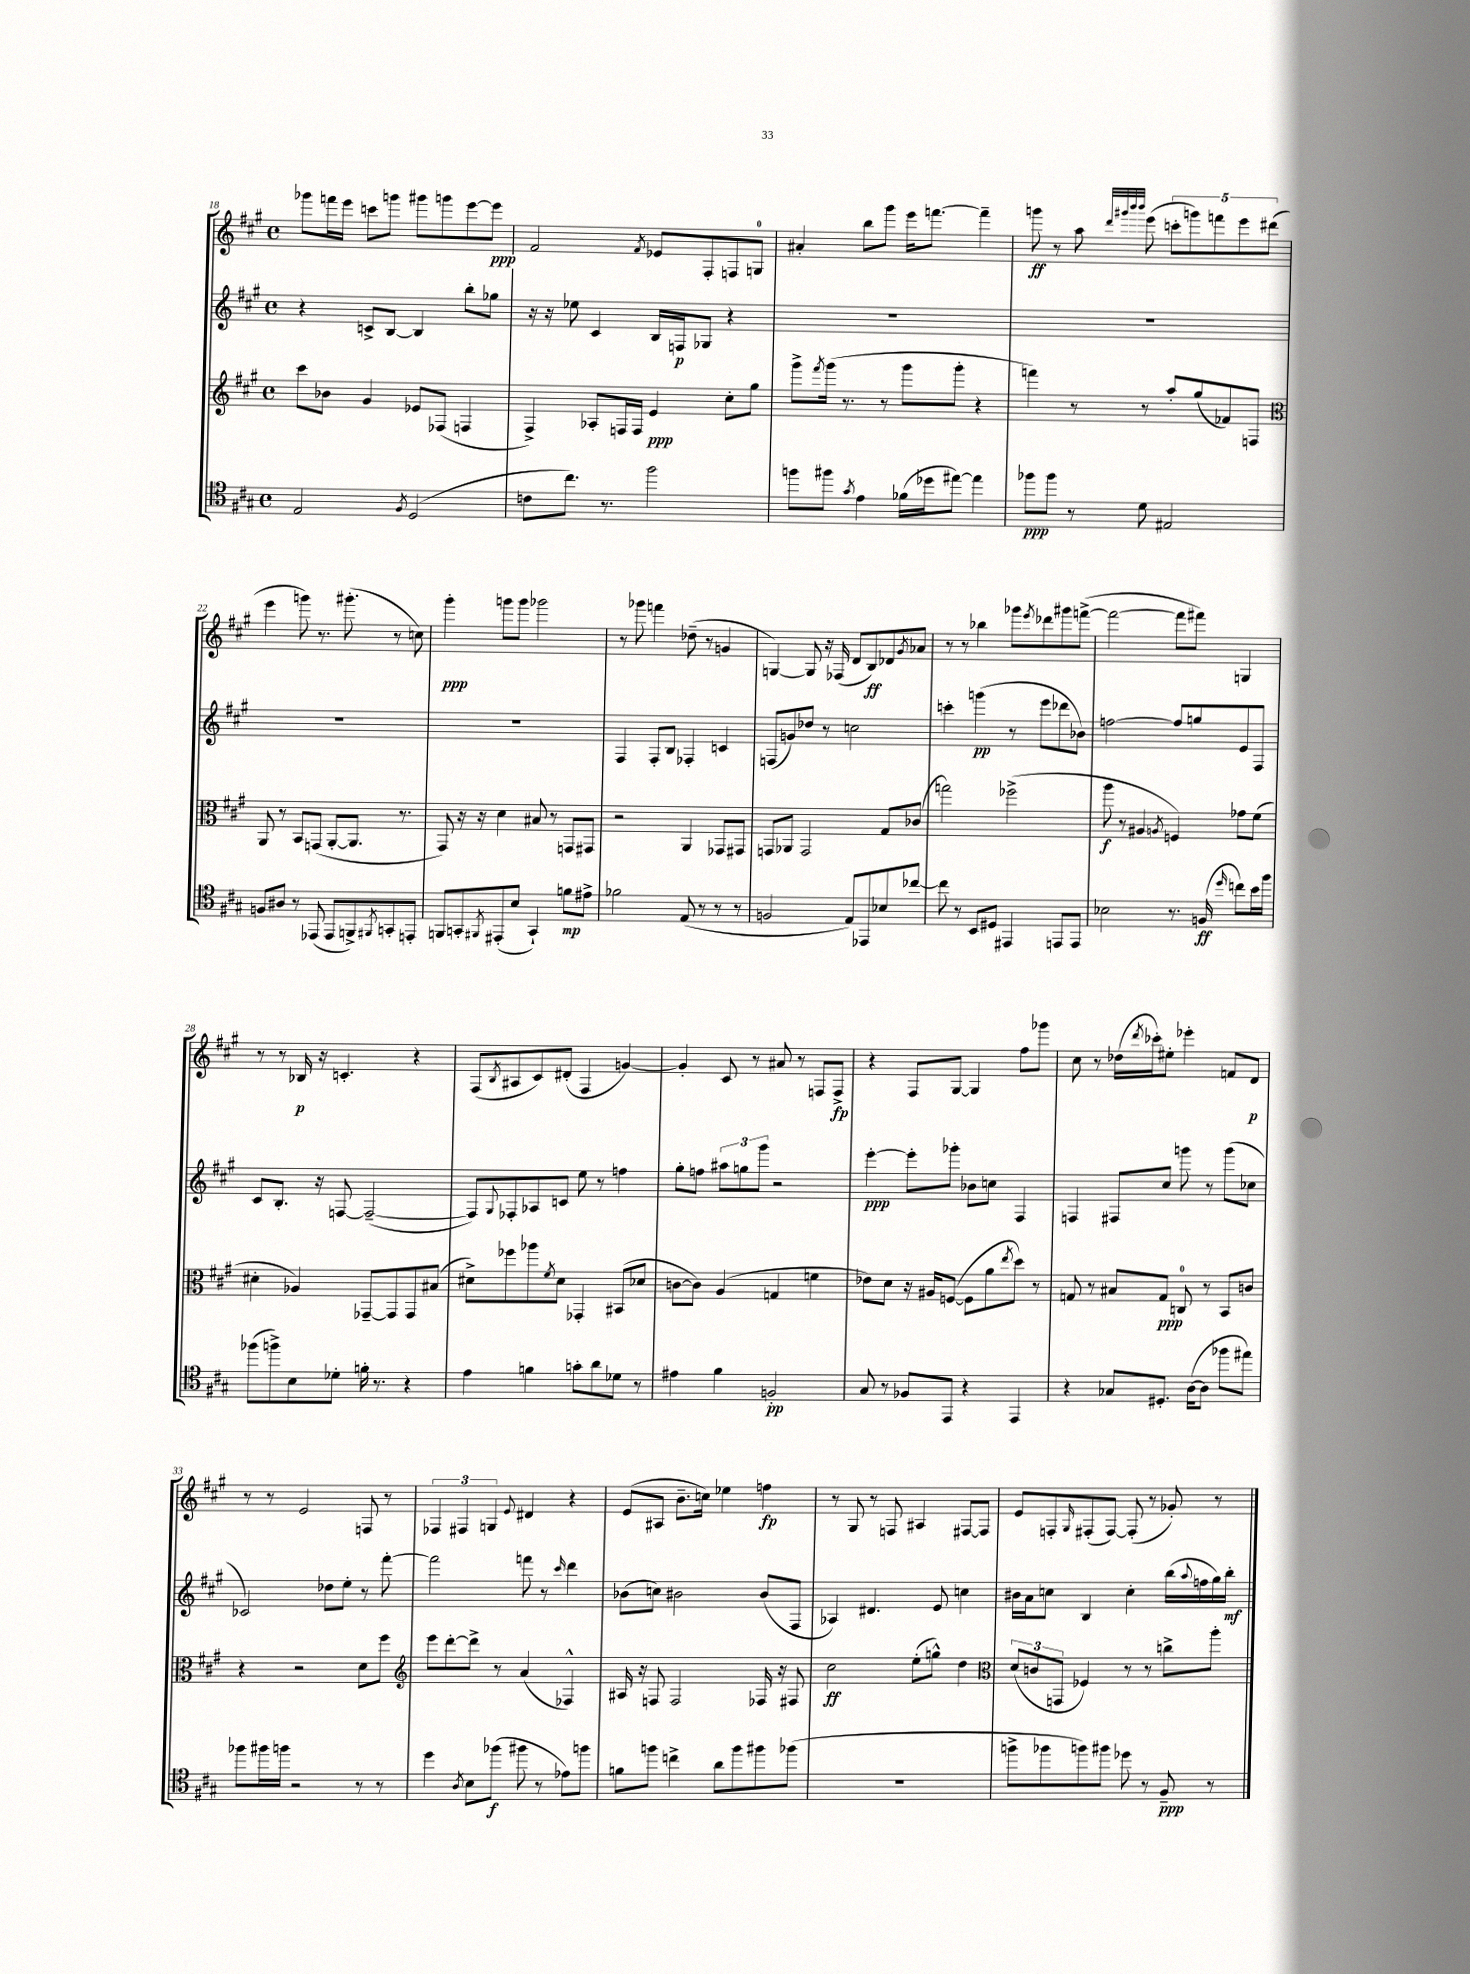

**kern	**kern	**kern	**kern
*staff4	*staff3	*staff2	*staff1
*clefC4	*clefG2	*clefG2	*clefG2
*k[f#c#g#]	*k[f#c#g#]	*k[f#c#g#]	*k[f#c#g#]
*M4/4	*M4/4	*M4/4	*M4/4
*met(c)	*met(c)	*met(c)	*met(c)
2E	8ccc#	4r	8ggg-
.	8b-	.	16fff
.	.	.	16eee
.	4g#	8c^	8ccc
.	.	[8B	8ggg
8qF#	.	.	.
(2D	8e-	4B]	8ggg#
.	(8F-	.	8ggg
.	4F	8bb'	[8eee
.	.	8gg-	8eee]
=	=	=	=
8c	4F#^)	16r	2f#
.	.	16r	.
8.cc#)	.	8ee-	.
.	8A-'	4c#	.
8.r	.	.	.
.	16F	.	.
.	16F	.	.
.	.	.	8qf#
2ff#	4e	16B	8e-
.	.	16F	.
.	.	8G-	8F#'
.	8cc#'	4r	8F
.	8gg#	.	8G
=	=	=	=
8ff	8ggg#^	1r	4a#'
.	8qfff#	.	.
8ff#	(16ggg#	.	.
.	8.r	.	.
8qg#	.	.	.
4e	.	.	8bb
.	8r	.	8ggg#
(16f-	8ggg#	.	16eee
16dd-	.	.	[8.fff
[8ee#)	8ggg#'	.	.
4ee#]	4r	.	4fff~]
=	=	=	=
8ff-	4fff)	1r	8ggg
8ff-	.	.	8r
8r	8r	.	8aa
.	.	.	32qqddd
.	.	.	32qqggg#
.	.	.	32qqbbb
.	.	.	32qqbbb
8d	8r	.	(8eee
2E#	8aa'	.	10ccc'
.	.	.	10ggg)
.	(8gg#	.	.
.	.	.	10fff
.	8f-)	.	.
.	.	.	10eee
.	8F	.	.
.	.	.	(10ddd#
=	=	=	=
*	*clefC3	*	*
8F	8AA	1r	4eee
8A#	8r	.	.
8r	8BB	.	8ggg)
(8EE-	(8GG	.	8.r
8EE-	[8AA'	.	.
.	.	.	(8.ggg#'
8FF^)	8.AA]	.	.
8qFF#	.	.	.
8GG'	.	.	8r
.	8.r	.	.
8EE'	.	.	8cc)
=	=	=	=
8FF	8GG#)	1r	4ggg#'
8GG'	16r	.	.
.	16r	.	.
8qFF#	.	.	.
(8EE#'	4d	.	8ggg
8B	.	.	8ggg
4GG`)	8B#	.	2ggg-
.	8r	.	.
8f	8GG	.	.
8e#^	8GG#	.	.
=	=	=	=
2f-	2r	4F#	8r
.	.	.	8ggg-
.	.	8F#'	4fff
.	.	8B	.
(8E	4AA	4F-'	(8dd-~
8r	.	.	8r
8r	8GG-	4c	4g
8r	8GG#	.	.
=	=	=	=
2F	8GG	(8F	[4G)
.	8AA-	8g)	.
.	2GG	8dd-	8G]
.	.	8r	16r
.	.	.	(16F-
8E)	.	2cc	8d
8EE-	.	.	8B)
8B-	8G#	.	8d-
.	.	.	8qg#
[8cc-	(8c-	.	8a-
=	=	=	=
8cc-]	2gg)	4ccc'	8r
8r	.	.	8r
8BB	.	(4ggg	4bb-
8D#	.	.	.
4EE#	(2ff-^	8r	8ggg-
.	.	.	8qeee
.	.	8eee	8ddd-
8EE	.	8ddd-	8ggg#
8EE	.	8b-)	([8fff^
=	=	=	=
2B-	8aa	[2ff	2fff_
.	8r	.	.
.	4A#	.	.
.	8qA	.	.
8.r	4F)	8ff]	8fff]
.	.	8gg	8fff#)
(16F	.	.	.
16qqdd	.	.	.
8cc)	8g-	8e	4G
16b	(8f#	8F#	.
16ff#	.	.	.
=	=	=	=
(8ff-	4d#'	8c#	8r
8ff^)	.	8.B'	8r
8B	4A-)	.	16B-
.	.	16r	16r
8d-'	.	[8F	4.c'
16f'	[8GG-~	(2F~_	.
8.r	.	.	.
.	8GG-]	.	.
4r	8GG-	.	4r
.	(8B#	.	.
=	=	=	=
4e	8d#^)	8F])	(8F#
.	.	8qqG#	8qB
.	8ff-	8F-'	8A#
4f	8aa-	8A-	8c#)
.	8qf#	.	.
.	8d#	8c	(8d#'
8g'	4GG-'	8ee	4F#
8a	.	8r	.
8d-	(8BB#	4ff	[4g)
8r	8d-	.	.
=	=	=	=
4e#	[8c	8gg#'	4g']
.	8c])	8ff	.
4f#	(4A	12aa#	8c#
.	.	12gg	.
.	.	.	8r
.	.	12ggg#	.
2F'	4G	2r	8a#
.	.	.	8r
.	4f	.	8F
.	.	.	8F^
=	=	=	=
8G#	8e-)	[4eee'	4r
8r	8d	.	.
8F-	16r	8eee']	8F#
.	16A#	.	.
8EE	([8F	8ggg-'	[8G#
4r	8F]	8b-	4G#]
.	8a	8cc	.
.	8qee	.	.
4EE	8dd)	4F#	8ff#
.	8r	.	8ggg-
=	=	=	=
4r	8G	4F	8cc#
.	8r	.	8r
8G-	8B#	8F#	(16dd-
.	.	.	8qddd
.	.	.	16ccc-')
8.D#'	8G	8cc#	8ee#'
.	8C	8ggg	4eee-'
([16A	.	.	.
8A]	8r	8r	.
8ff-	8BB	(8ggg	8f
8ee#)	8c	8cc-	8d
=	=	=	=
8ff-	4r	2c-)	8r
16ff#	.	.	8r
16ff	.	.	.
2r	2r	.	2e
.	.	8dd-	.
.	.	8ee'	.
8r	8d	8r	8F
8r	8ff#	[8fff#'	8r
=	=	=	=
*	*clefG2	*	*
4dd	8eee	2fff#]	6F-
.	[8ddd'	.	.
.	.	.	6F#
8qA	.	.	.
8B	8ddd^]	.	.
.	.	.	6G
(8ff-	8r	.	.
.	.	.	8qqe
8ff#	(4a	8fff	4d#
8r	.	8r	.
.	.	16qqccc#	.
8e-)	4F-^^)	4ddd	4r
8ff	.	.	.
=	=	=	=
8f	16A#	(8b-	(8e
.	16r	.	.
8ff	8F	8cc)	8A#
4cc^	2F	2b#	8.b~
.	.	.	16cc)
8a	.	.	4ee-
8ff	.	.	.
8ff#	16F-	(8b#	4ff
.	16r	.	.
(8ff-	8F#	8F#	.
=	=	=	=
1r	2cc#	4A-)	8r
.	.	.	8G#
.	.	4.d#	8r
.	.	.	8F
.	(8ee'	.	4A#
.	8gg^^)	8e	.
.	4dd	4cc	[8F#
.	.	.	8F#]
=	=	=	=
*	*clefC3	*	*
8ff^	(12d	16b#	8e
.	.	16a	.
.	12c	.	.
8ff-	.	8cc	8F'
.	12GG	.	.
.	.	.	16qqG#
8ff)	4F-)	4B	(8F#'
8ff#	.	.	[8F#)
8dd-	8r	4cc'	(8F#']
8r	8r	.	8r
8F#~	8cc^	(16bb	8g-')
.	.	8qqaa	.
.	.	16ff	.
8r	8aa'	16gg#)	8r
.	.	16bb'	.
==	==	==	==
*-	*-	*-	*-
